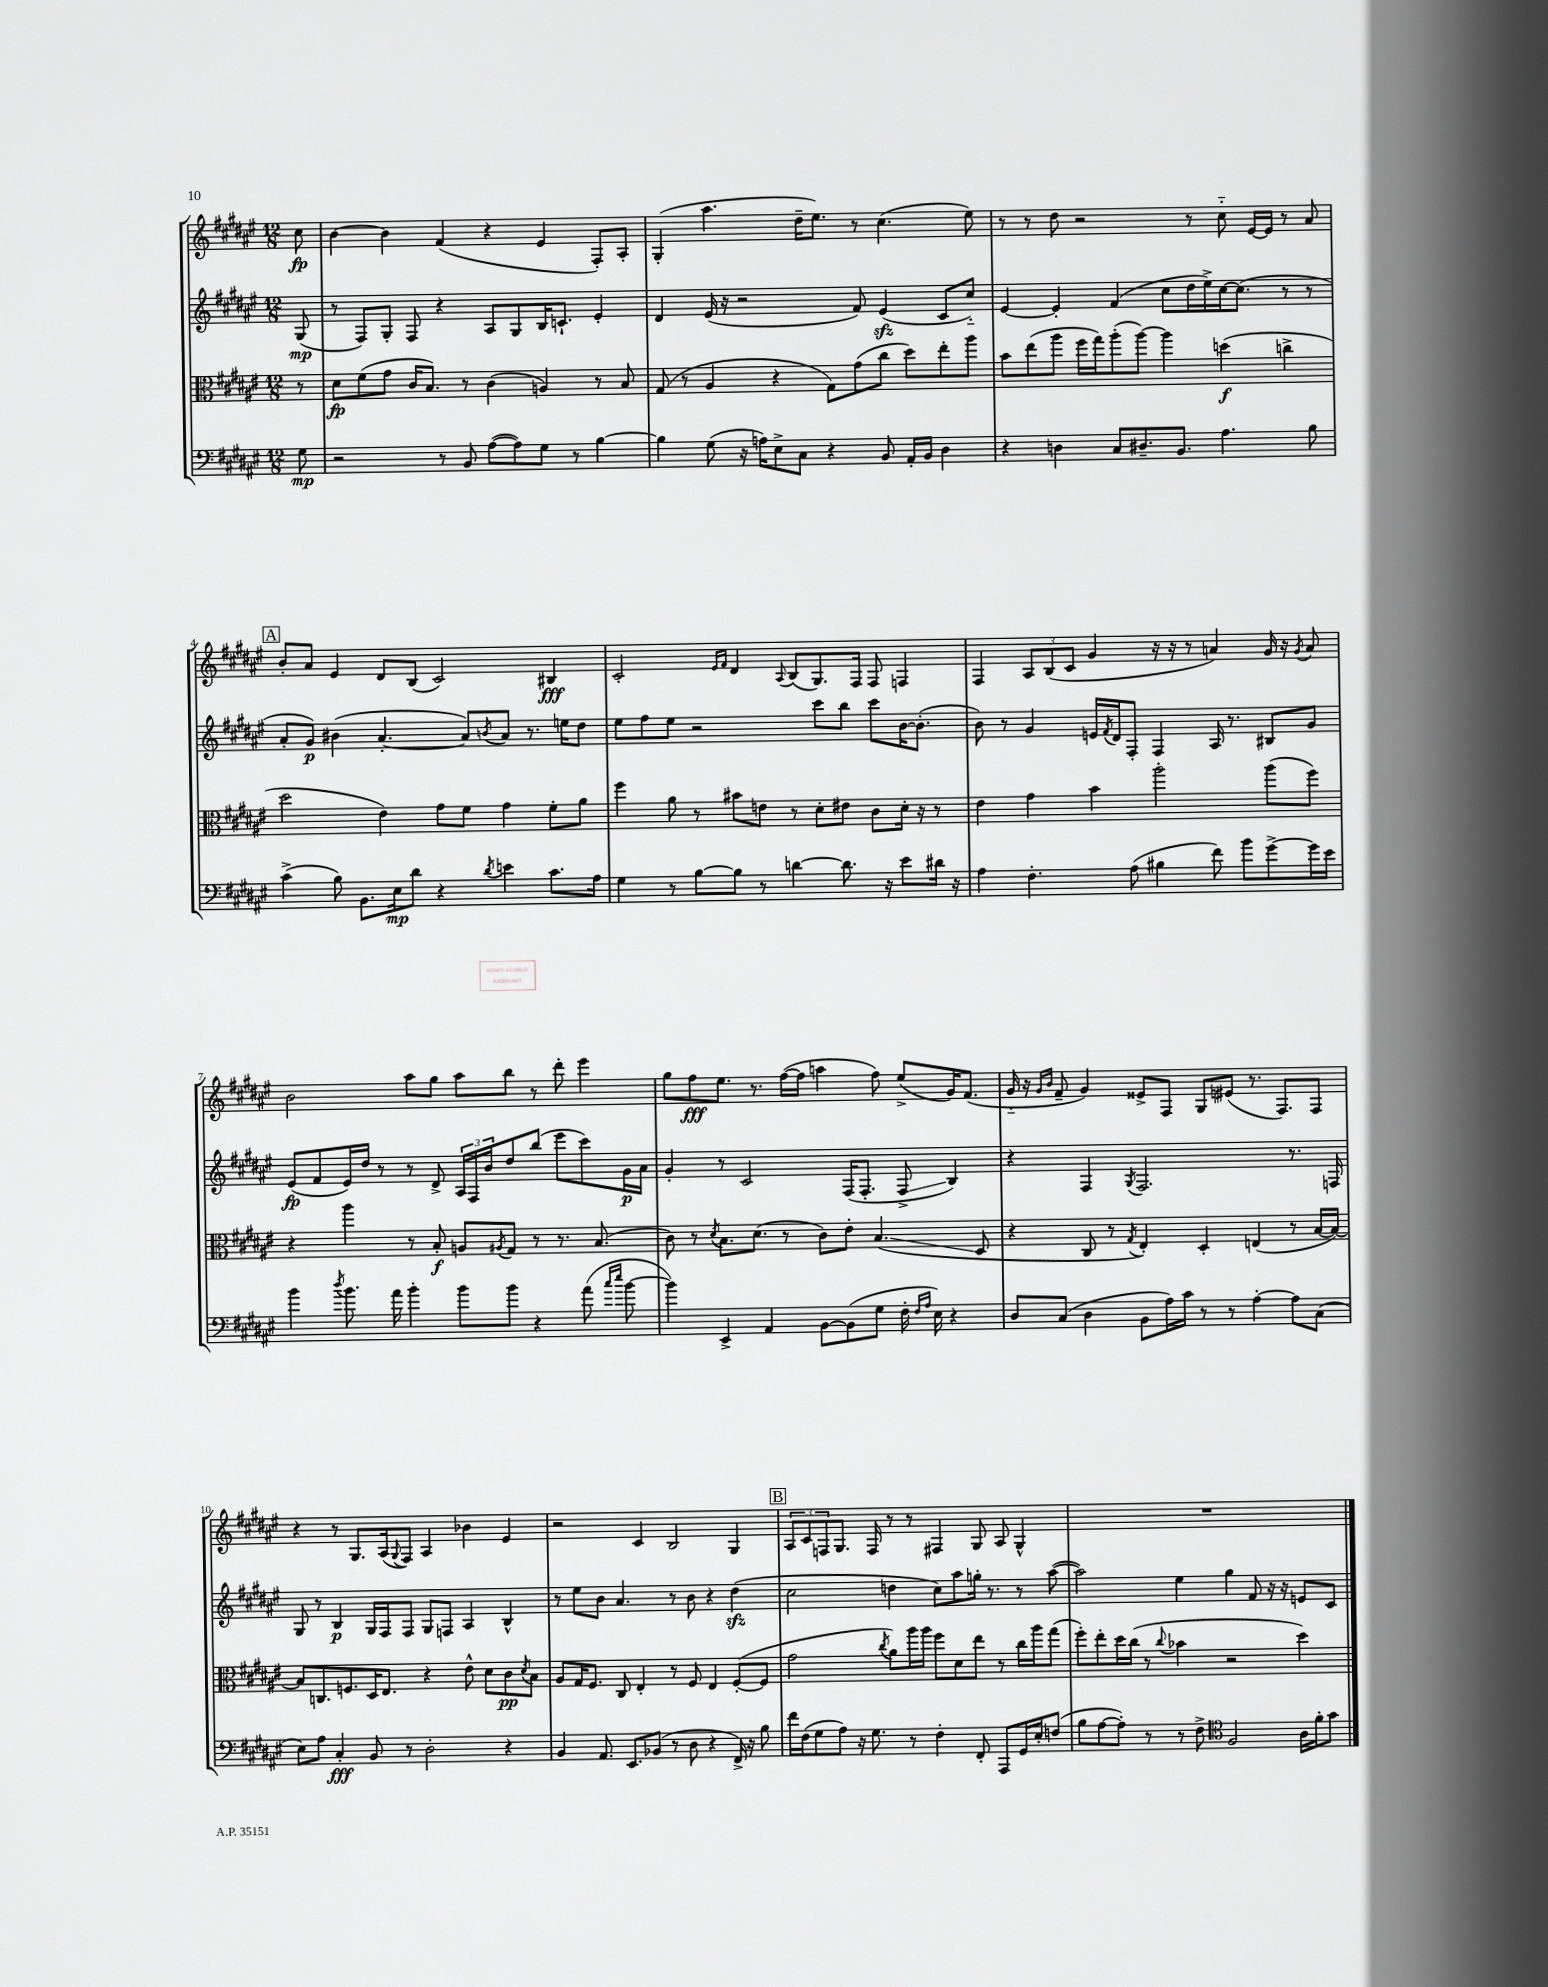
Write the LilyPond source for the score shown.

<<
\new StaffGroup <<
\new Staff = "s0" {
    \clef treble \key fis \major \numericTimeSignature \time 12/8 \partial 8
    cis''8\fp |
    b'4~ b'4 fis'4( r4 eis'4 fis8-.) ais8-. |
    gis4-.( ais''4. dis''16-- eis''8.) r8 cis''4.( eis''8) |
    r8 r8 dis''8 r2 r8 cis''8-_ eis'16~ eis'16 r8 ais'8 |
    \mark \markup { \box "A" } b'8-. ais'8 eis'4 dis'8 b8( cis'2) bis4\fff |
    cis'2-. \grace { eis'16 fis'16 } dis'4 \appoggiatura { ais8 } b8( gis8.) fis16 fis8 f4 |
    fis4 \tuplet 3/2 { ais8 b8( cis'8 } gis'4 r16 r16 r8 a'4) gis'16 r16 \acciaccatura { gis'8 } a'8 |
    b'2 ais''8 gis''8 ais''8 b''8 r8 dis'''8-. eis'''4 |
    gis''8 fis''8\fff eis''8. r8. fis''16~( fis''16 a''4 fis''8) eis''8->( gis'16) fis'8.( |
    gis'16-_ r16 \grace { gis'16 b'16 } fis'8-- gis'4) eisis'8-> fis8 gis8 eis'8( r8. fis8.) fis8 |
    r4 r8 gis8. ais16( \appoggiatura { gis8 } fis8) ais4 bes'4 eis'4 |
    r2 cis'4 b2 gis4 |
    \mark \markup { \box "B" } \tuplet 3/2 { ais8 cis'8 f8 } gis8. f16 r8 r8 fis4 gis8 ais8 gis4-^ |
    R1. \bar "|." |
}
\new Staff = "s1" {
    \clef treble \key fis \major \numericTimeSignature \time 12/8 \partial 8
    gis8\mp( |
    r8 fis8) gis8-. fis8 r4 ais8 gis8 b16 c'8.-! eis'4-. |
    dis'4 eis'16( r16 r2 fis'8) eis'4\sfz( cis'8 cis''8-_) |
    eis'4~ eis'4-. fis'4( cis''8 dis''16 eis''16->) cis''16~ cis''8.( r8 r8 |
    \mark \markup { \box "A" } ais'8-. gis'8\p) bis'4( ais'4.~-. ais'8) \acciaccatura { b'8 } ais'8 r8. e''16 dis''8 |
    eis''8 fis''8 eis''8 r2 cis'''8 b''8 cis'''8 b'16~ b'8.-.( |
    b'8) r8 gis'4 e'16 \acciaccatura { fis'8 } dis'16 fis8-. fis4 ais16 r8. bis8 gis'8 |
    eis'8\fp( fis'8 eis'16) dis''16 r8 r8 dis'8-> \tuplet 3/2 { ais16 fis16 b'16 } dis''8 b''8( eis'''8 cis'''8) gis'16\p ais'16 |
    gis'4-. r8 cis'2 fis16( fis8.-. fis8->\glissando b4) |
    r4 fis4 \acciaccatura { gis8 } fis2. r8. f16 |
    gis8 r8 b4\p gis16 fis16 fis8 gis8 f8 ais4 b4-^ |
    r8 eis''8 b'8 ais'4. r8 b'8 r4 dis''4\sfz( |
    \mark \markup { \box "B" } cis''2 d''4 cis''8) ais''8 g''16-. r8. r8 ais''8~( |
    ais''2) eis''4 gis''4 fis'8 r16 r16 e'8 cis'8 \bar "|." |
}
\new Staff = "s2" {
    \clef alto \key fis \major \numericTimeSignature \time 12/8 \partial 8
    r8 |
    dis'8\fp fis'8( gis'8 cis'16 b8.) r8 cis'4( a4) r8 b8 |
    gis8( r8 ais4 r4 gis8) gis'8( cis''8 dis''8) eis''8-. ais''8 |
    b'8 eis''8( ais''8 fis''16 gis''16) ais''8-.( ais''8~) ais''4 d''4\f( c''4-> |
    \mark \markup { \box "A" } dis''2 eis'4) gis'8 fis'8 gis'4 fis'8-. ais'8 |
    fis''4 ais'8 r8 bis'8 e'8 r8 dis'8-. eis'8 cis'8 dis'16-. r16 r8 |
    eis'4 gis'4 b'4 ais''2-. ais''8( fis''8) |
    r4 ais''4 r8 b8-.\f a8 \acciaccatura { ais8 } gis8 r8 r8. b8.( |
    cis'8) r8 \acciaccatura { dis'8 } b8. dis'8.( r8 cis'8) eis'8-. b4.\glissando( dis8 |
    r4 cis8 r8 \acciaccatura { gis8 } eis4-.) dis4-. e4( r8 b16~ b16~) |
    b8 c8. f8. dis16 eis8. r4 eis'8-^ dis'8 cis'8\pp \acciaccatura { dis'8 } b8 |
    ais8 gis16 fis8. cis8 eis4-. r8 fis8 eis4 fis8~-.( fis8 |
    \mark \markup { \box "B" } gis'2 \acciaccatura { cis''8 } ais'8) ais''16 ais''16 fis''8 dis'8 eis''8 r8 cis''16 ais''16 gis''8( |
    fis''8-.) eis''8-. dis''16 cis''16( r8 \appoggiatura { cis''8 } bes'4 r2 dis''4) \bar "|." |
}
\new Staff = "s3" {
    \clef bass \key fis \major \numericTimeSignature \time 12/8 \partial 8
    gis8\mp |
    r2 r8 b,8 ais8~( ais8) gis8 r8 b4~ |
    b4 gis8( r16 a16) eis8-> cis8 r4 b,8 ais,16-. b,16 dis4 |
    r4 d4 cis8 dis8.-- b,8. ais4. b8 |
    \mark \markup { \box "A" } cis'4->( b8) b,8. eis16\mp dis'8 r4 \acciaccatura { dis'8 } e'4 cis'8. ais16 |
    gis4 r8 b8~ b8 r8 d'4~ d'8. r16 eis'8 dis'16 r16 |
    ais4 fis4.-. ais8( bis4 fis'8) b'8 gis'8~-> gis'16 eis'16 |
    b'4 \acciaccatura { dis''8 } b'8. ais'16 b'4-. b'8 b'8 r4 ais'8( \grace { cis''16 eis''16 } b'8~ |
    b'4) eis,4-> ais,4 b,8~ b,8( gis8 fis16-. \grace { fis16 ais16 } eis16) r4 |
    dis8 cis8( dis4 b,8 ais16) cis'16 r8 r8 ais4~-. ais8 cis8( |
    eis8) ais8 cis4-.\fff b,8 r8 dis2-. r4 |
    b,4 ais,8. eis,8. bes,8( r8 dis8 r4 fis,16->) r16 b8 |
    \mark \markup { \box "B" } fis'16 fis16( gis8 ais8) r16 gis8. r8 fis4-. fis,8-. ais,,8 gis,16 eis16-. f8( |
    b8 ais8~ ais8-.) r8 r8 fis8-> \clef tenor fis2 ais16 fis'16-. gis'8 \bar "|." |
}
>>
>>
